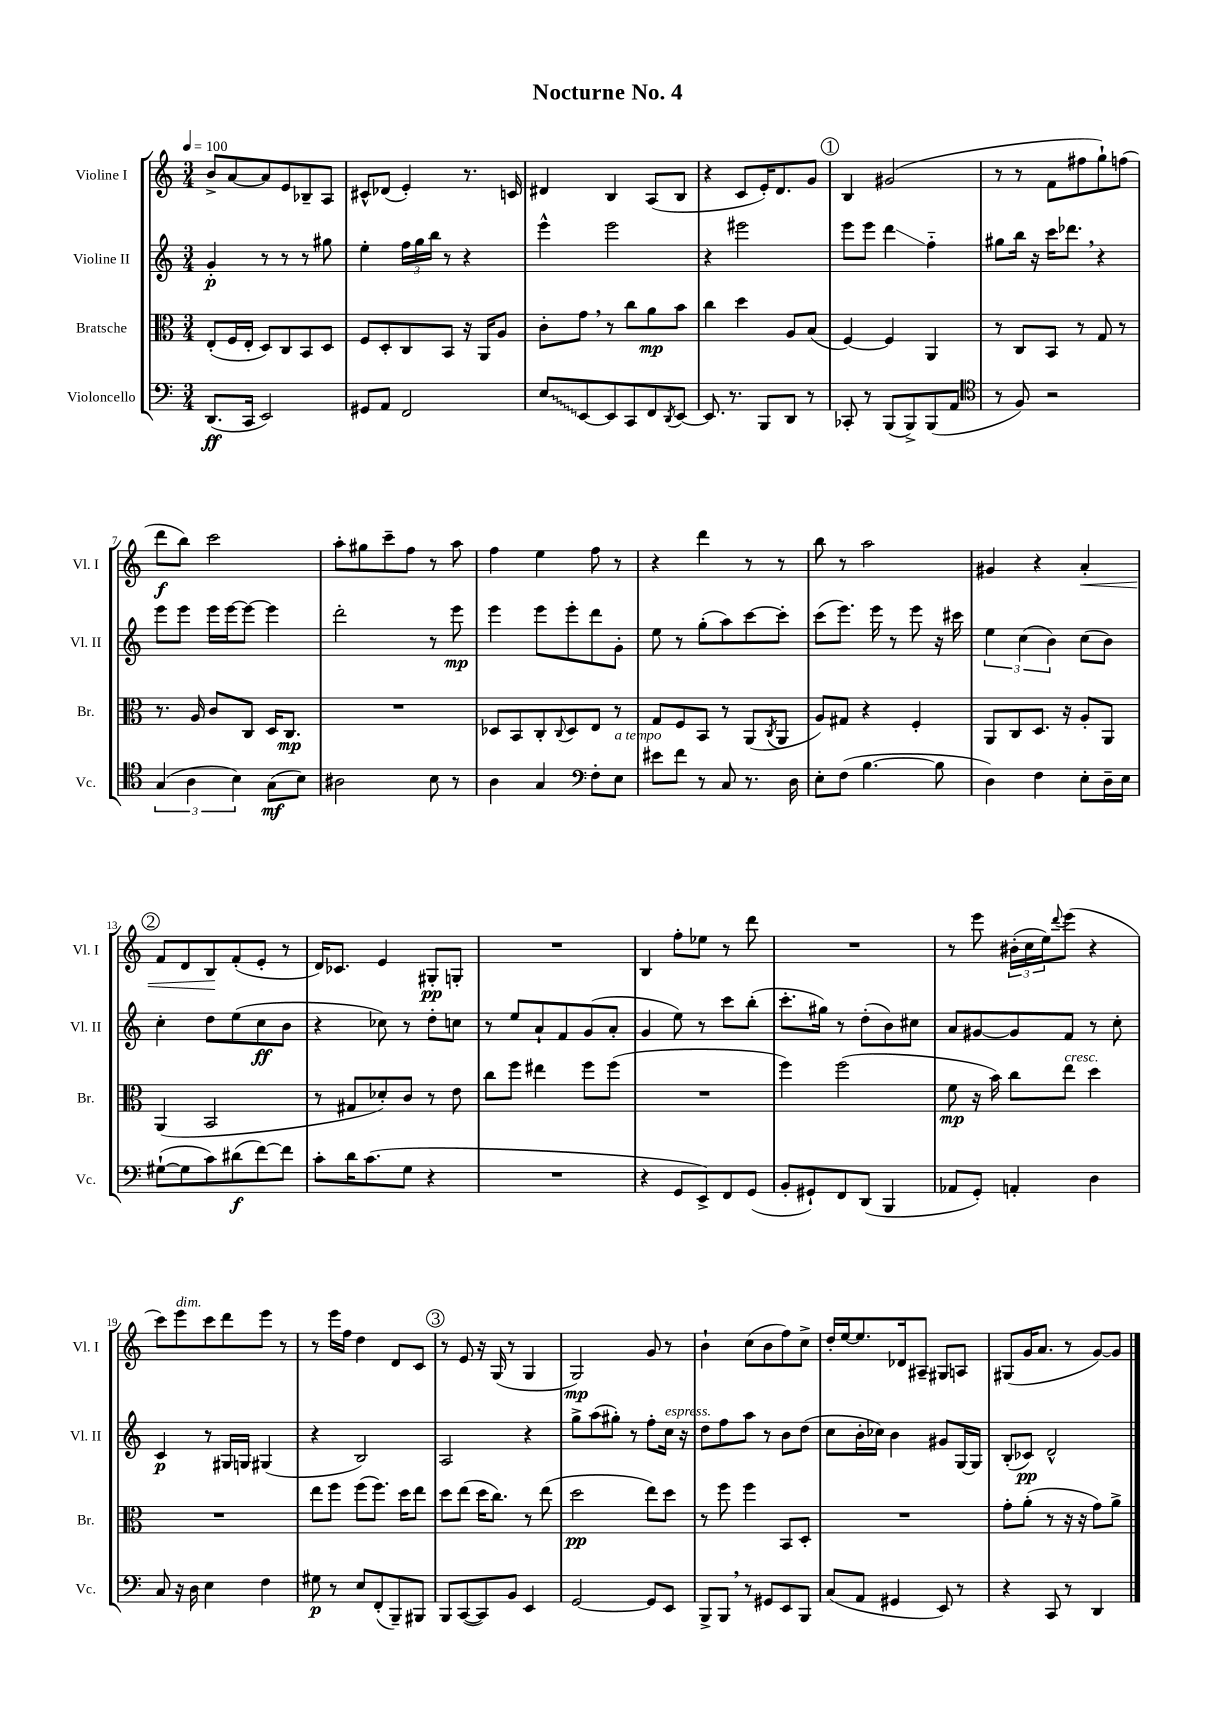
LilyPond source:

\header { title = "Nocturne No. 4" }
<<
\new StaffGroup <<
\new Staff = "s0" \with { instrumentName = "Violine I" shortInstrumentName = "Vl. I" } {
    \clef treble \key c \major \numericTimeSignature \time 3/4 \tempo 4 = 100
    b'8-> a'8~ a'8 e'8 bes8-- a8 |
    cis'8-^ des'8( e'4-.) r8. c'16 |
    dis'4 b4 a8( b8 |
    r4 c'8 e'16-.) d'8. g'8 |
    \mark \markup { \circle "1" } b4 gis'2( |
    r8 r8 f'8 fis''8 g''8-!) f''8( |
    d'''8\f b''8) c'''2 |
    a''8-. gis''8 c'''8-- f''8 r8 a''8 |
    f''4 e''4 f''8 r8 |
    r4 d'''4 r8 r8 |
    b''8 r8 a''2 |
    gis'4 r4 a'4-.\< |
    \mark \markup { \circle "2" } f'8 d'8 b8\! f'8-.( e'8-. r8 |
    d'16) ces'8. e'4 gis8-.\pp g8-. |
    R2. |
    b4 f''8-. ees''8 r8 d'''8 |
    R2. |
    r8 e'''8 \tuplet 3/2 { bis'16-.( c''16 e''16) } \appoggiatura { d'''8 } e'''8( r4 |
    c'''8) e'''8^\markup { \italic "dim." } c'''8 d'''8 e'''8 r8 |
    r8 e'''16 f''16 d''4 d'8 c'8 |
    \mark \markup { \circle "3" } r8 e'8 r16 g16( r8 g4 |
    g2\mp) g'8 r8 |
    b'4-! c''8( b'8 f''8) c''8-> |
    d''16-. e''16~ e''8. des'16 ais8-- gis8 a8 |
    gis8( g'16 a'8. r8 g'8~) g'8 \bar "|." |
}
\new Staff = "s1" \with { instrumentName = "Violine II" shortInstrumentName = "Vl. II" } {
    \clef treble \key c \major \numericTimeSignature \time 3/4
    g'4-.\p r8 r8 r8 gis''8 |
    e''4-. \tuplet 3/2 { f''16 g''16 b''16 } r8 r4 |
    e'''4-^ e'''2 |
    r4 eis'''2 |
    \mark \markup { \circle "1" } e'''8 e'''8 d'''4\glissando f''4-_ |
    gis''8 b''16 r16 c'''16 des'''8. \breathe r4 |
    e'''8 e'''8 e'''16 e'''16~ e'''8~ e'''4 |
    d'''2-. r8 e'''8\mp |
    e'''4 e'''8 e'''8-. d'''8 g'8-. |
    e''8 r8 g''8-.( a''8) c'''8~ c'''8-. |
    c'''8( e'''8.) e'''16 r8 e'''8 r16 cis'''16 |
    \tuplet 3/2 { e''4 c''4( b'4) } c''8( b'8) |
    \mark \markup { \circle "2" } c''4-. d''8 e''8( c''8\ff b'8 |
    r4 ces''8) r8 d''8-. c''8 |
    r8 e''8 a'8-! f'8 g'8( a'8-. |
    g'4 e''8) r8 c'''8 b''8-.( |
    c'''8.-. gis''16) r8 d''8-.( b'8) cis''8 |
    a'8 gis'8~ gis'8 f'8 r8 c''8-. |
    c'4\p r8 gis16 g16 gis4( |
    r4 b2) |
    \mark \markup { \circle "3" } a2 r4 |
    g''8-> a''8( gis''8-.) r8 f''8-. c''16^\markup { \italic "espress." } r16 |
    d''8 f''8 a''8 r8 b'8 d''8( |
    c''8 b'16-. ces''16) b'4 gis'8 g16~ g16 |
    b8-.( ces'8\pp) d'2-^ \bar "|." |
}
\new Staff = "s2" \with { instrumentName = "Bratsche" shortInstrumentName = "Br." } {
    \clef alto \key c \major \numericTimeSignature \time 3/4
    e8-.( f16 e16-. d8) c8 b,8 d8 |
    f8 d8-. c8 b,8 r16 a,16 a8 |
    c'8-. g'8 \breathe r8 c''8 a'8\mp b'8 |
    c''4 d''4 a8 b8( |
    \mark \markup { \circle "1" } f4~) f4 a,4 |
    r8 c8 b,8 r8 g8 r8 |
    r8. a16 c'8 c8 d16 c8.\mp |
    R2. |
    des8 b,8 c8-. \appoggiatura { c8 } des8 e8 r8 |
    g8 f8 b,8 r8 a,8( \acciaccatura { c8 } a,8 |
    a8) gis8 r4 f4-. |
    a,8 c8 d8. r16 a8-. a,8 |
    \mark \markup { \circle "2" } a,4( b,2 |
    r8 gis8 des'8-.) c'8 r8 e'8 |
    c''8 f''8 eis''4 f''8 f''8( |
    R2. |
    f''4) f''2( |
    f'8\mp r16 b'16) c''8 e''8^\markup { \italic "cresc." } d''4 |
    R2. |
    e''8 f''8 f''8( f''8.) d''16 e''8 |
    \mark \markup { \circle "3" } d''8 e''8( d''16 c''8.) r8 e''8( |
    d''2\pp e''8) d''8 |
    r8 f''8 f''4 b,8 d8-. |
    R2. |
    g'8-. a'8-.( r8 r16 r16 g'8) a'8-> \bar "|." |
}
\new Staff = "s3" \with { instrumentName = "Violoncello" shortInstrumentName = "Vc." } {
    \clef bass \key c \major \numericTimeSignature \time 3/4
    d,8.\ff( c,16 e,2) |
    gis,8 a,8 f,2 |
    \once \override Glissando.style = #'zigzag e8\glissando e,8~ e,8 c,8 f,8 \acciaccatura { d,8 } e,8~ |
    e,8. r8. b,,8 d,8 r8 |
    \mark \markup { \circle "1" } ces,8-. r8 b,,8( b,,8->) b,,8( a,8 |
    \clef tenor r8 f8) r2 |
    \tuplet 3/2 { g4( a4 b4) } g8\mf( b8) |
    ais2 b8 r8 |
    a4 g4 \clef bass f8-. e8^\markup { \italic "a tempo" } |
    eis'8 f'8 r8 c8 r8. d16 |
    e8-. f8( b4.~ b8 |
    d4) f4 e8-. d16-- e16 |
    \mark \markup { \circle "2" } gis8~-!( gis8 c'8) dis'8\f( f'8~) f'8 |
    c'8-. d'16 c'8.( g8 r4 |
    R2. |
    r4 g,8 e,8->) f,8 g,8( |
    b,8-. gis,8-!) f,8 d,8( b,,4 |
    aes,8 g,8-.) a,4-. d4 |
    c8 r16 d16 e4 f4 |
    gis8\p r8 e8 f,8-.( b,,8--) bis,,8 |
    \mark \markup { \circle "3" } b,,8 c,8~( c,8) b,8 e,4 |
    g,2~ g,8 e,8 |
    b,,8-> b,,8 \breathe r8 gis,8 e,8 b,,8 |
    c8( a,8 gis,4 e,8) r8 |
    r4 c,8 r8 d,4 \bar "|." |
}
>>
>>
